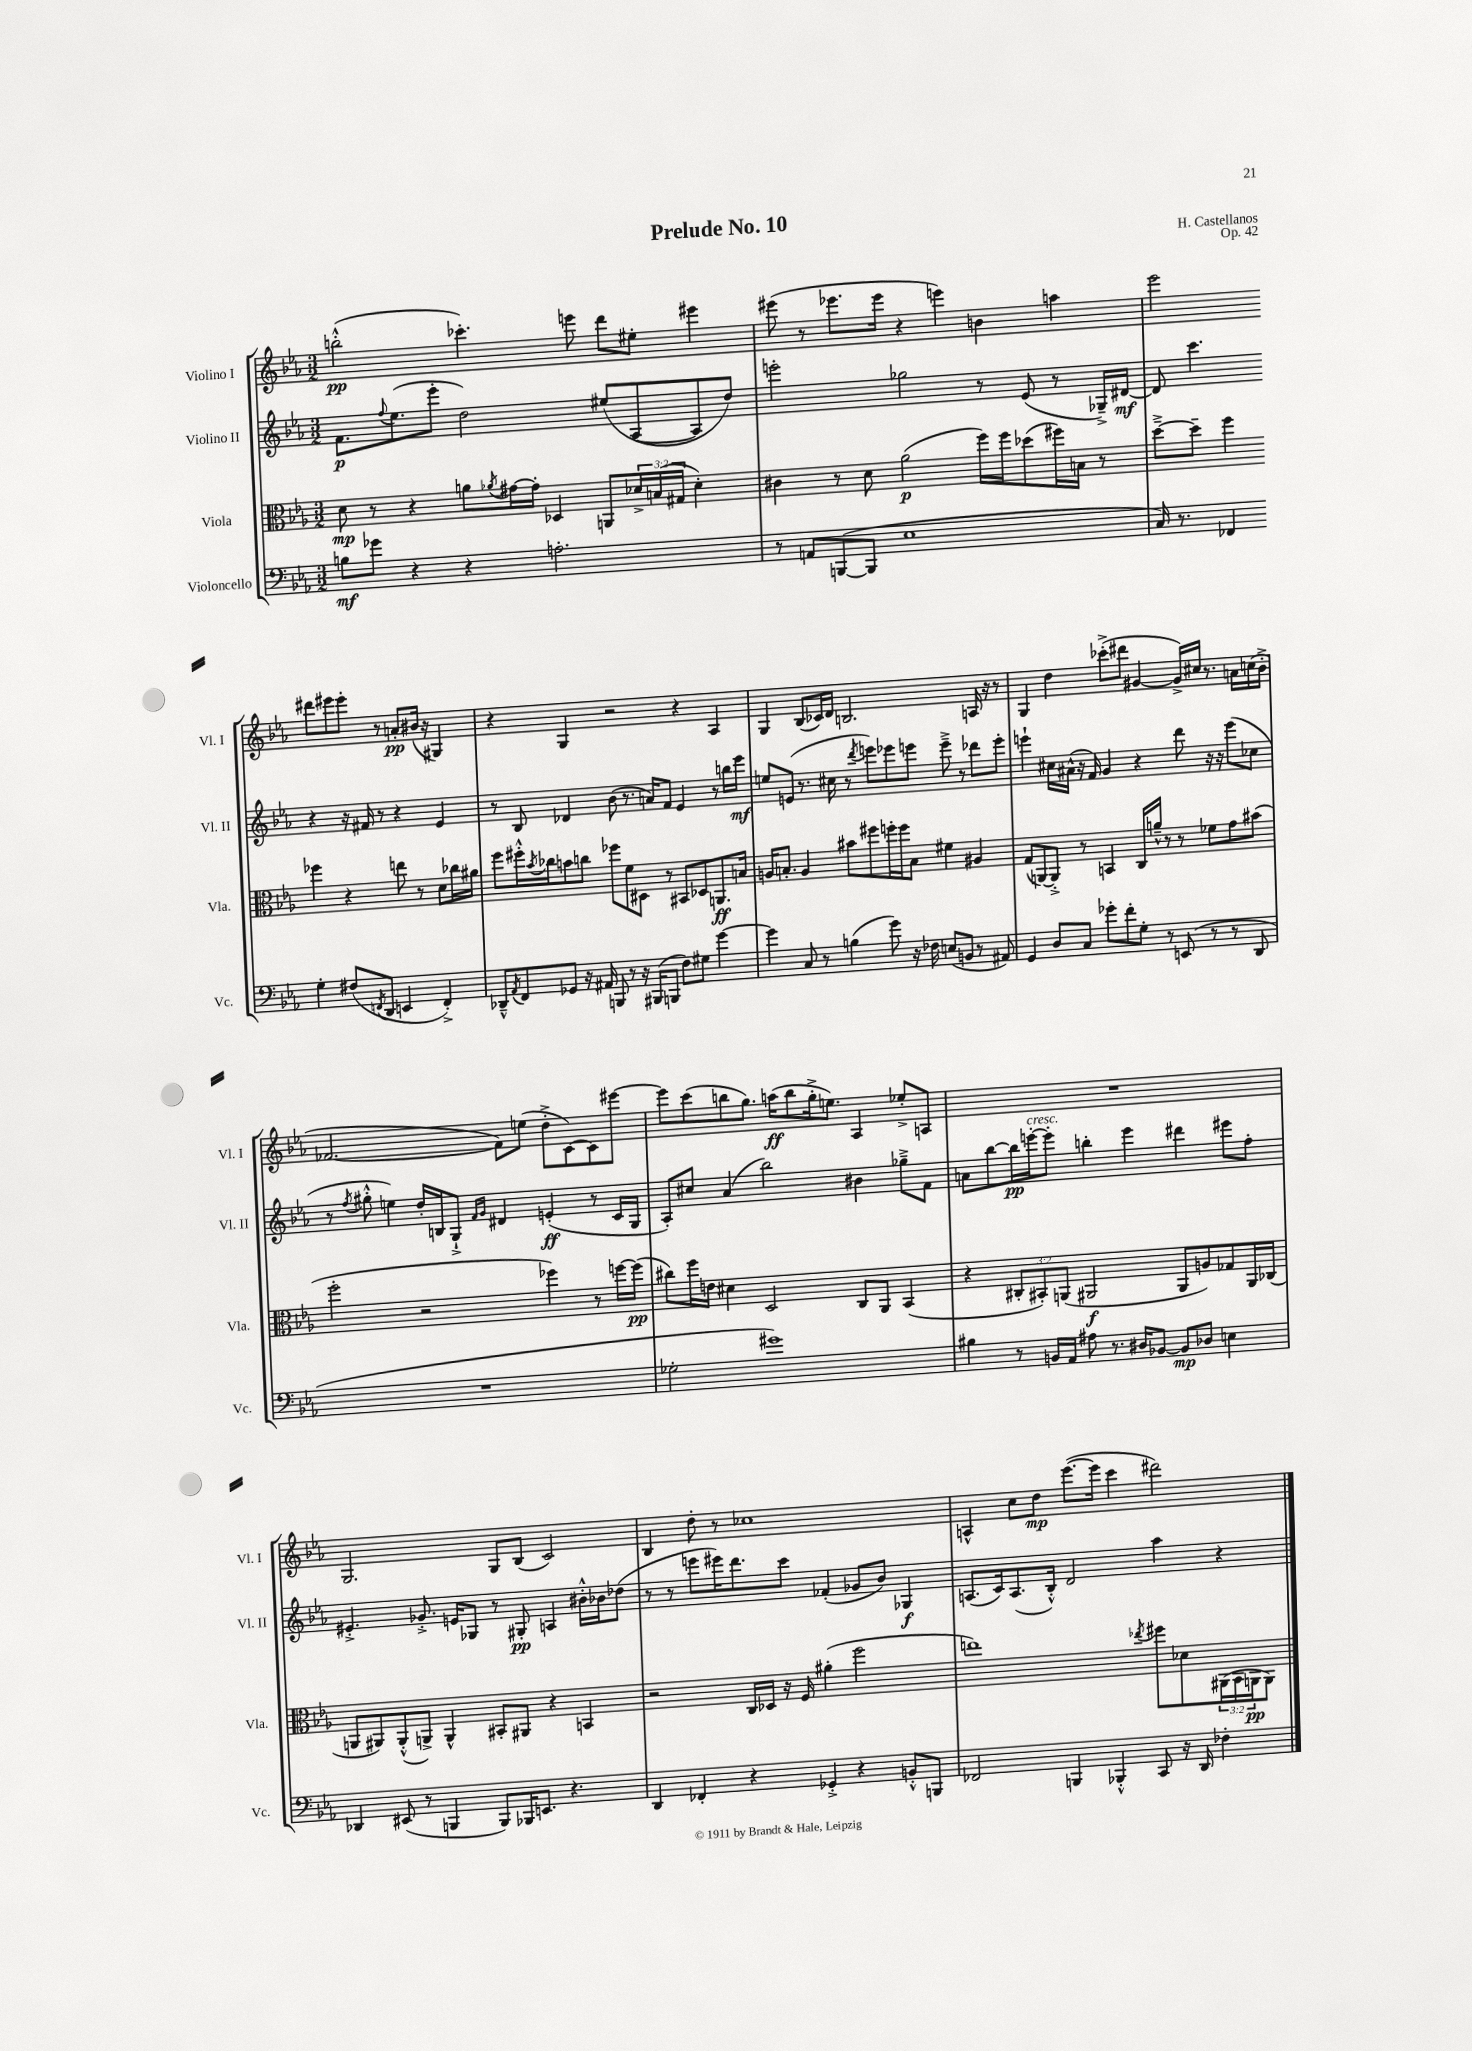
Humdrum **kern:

**kern	**dynam	**kern	**dynam	**kern	**dynam	**kern	**dynam
*part4	*part4	*part3	*part3	*part2	*part2	*part1	*part1
*staff4	*staff4	*staff3	*staff3	*staff2	*staff2	*staff1	*staff1
*I"Violoncello	*	*I"Viola	*	*I"Violino II	*	*I"Violino I	*
*I'Vc.	*	*I'Vla.	*	*I'Vl. II	*	*I'Vl. I	*
*clefF4	*	*clefC3	*	*clefG2	*	*clefG2	*
*k[b-e-a-]	*	*k[b-e-a-]	*	*k[b-e-a-]	*	*k[b-e-a-]	*
*M3/2	*	*M3/2	*	*M3/2	*	*M3/2	*
=1	=1	=1	=1	=1	=1	=1	=1
8Bn\L	mf	8d\	mp	8.f\L	p	(2bbn'^^\	pp
8g-X\J	.	8r	.	.	.	.	.
.	.	.	.	8qqff/	.	.	.
.	.	.	.	(8.ee-\	.	.	.
4r	.	4r	.	.	.	.	.
.	.	.	.	8eee-'\J	.	.	.
4r	.	8an\L	.	2dd\)	.	4.ccc-X'\)	.
.	.	8qa-X/	.	.	.	.	.
.	.	[16g#X\L	.	.	.	.	.
.	.	16g#'\JJ]	.	.	.	.	.
2.An'\	.	4D-X/	.	.	.	.	.
.	.	.	.	.	.	8eeen\	.
.	.	8AAn/L	.	(8ee#X/L	.	8ddd\L	.
.	.	24d-X^/L	.	[8A-/	.	8ee#X'\J	.
.	.	(24Bn/	.	.	.	.	.
.	.	24G#X/JJ	.	.	.	.	.
.	.	4d-'\)	.	8A-/]	.	4eee#X\	.
.	.	.	.	8dd/J)	.	.	.
=2	=2	=2	=2	=2	=2	=2	=2
8r	.	4c#X\	.	2eeen'\	.	(8eee#X\	.
8AAn/L	.	.	.	.	.	8r	.
([8BBBn/	.	8r	.	.	.	8.eee-X\L	.
8BBB/J]	.	8d\	.	.	.	.	.
.	.	.	.	.	.	16eee-\Jk	.
1E-	.	(2a-\	p	2gg-X\	.	4r	.
.	.	.	.	.	.	4eeen\)	.
.	.	16ff\LL)	.	8r	.	4bn\	.
.	.	16ff\J	.	.	.	.	.
.	.	(8dd-X\	.	(8e-/	.	.	.
.	.	16ff#X\L)	.	8r	.	4aan\	.
.	.	16Bn\JJ	.	.	.	.	.
.	.	8r	.	16G-X~^/LL)	.	.	.
.	.	.	.	[16d#X/JJ	mf	.	.
=3	=3	=3	=3	=3	=3	=3	=3
16C/)	.	[8dd~^\L	.	8d#/]	.	2eee-\	.
8.r	.	.	.	.	.	.	.
.	.	8dd~\J]	.	4.ccc\	.	.	.
4FF-X/	.	4ff\	.	.	.	.	.
4G'\	.	4ff-X\	.	4r	.	8ddd#X\L	.
.	.	.	.	.	.	8eee#X\	.
(8F#X/L	.	4r	.	16r	.	8eee#'\J	.
.	.	.	.	16f#X/	.	.	.
8qFFn/	.	.	.	.	.	.	.
8DD/J	.	.	.	8r	.	8r	.
4EEn/	.	8een\	.	4r	.	8an'/L	pp
.	.	8r	.	.	.	(16b#X/Jk	.
.	.	.	.	.	.	16r	.
4FF'^/)	.	8d\L	.	4e-/	.	4G#X/)	.
.	.	16cc-X\L	.	.	.	.	.
.	.	16a#X\JJ	.	.	.	.	.
!!LO:LB:g=z
=4	=4	=4	=4	=4	=4	=4	=4
8DD-X~^^/L	.	8ff\L	.	8r	.	4r	.
8qAA-/	.	.	.	.	.	.	.
8FF/	.	16ff#X'^^\L	.	8B-/	.	.	.
.	.	8qb-/	.	.	.	.	.
.	.	16cc-X\J	.	.	.	.	.
8GG-X/J	.	8bn\	.	4d-X/	.	4G/	.
16r	.	8ccn\J	.	.	.	.	.
16AA#X/	.	.	.	.	.	.	.
8BBBn/	.	8ff-X\L	.	(8b-\	.	2r	.
8r	.	8f\	.	8.r	.	.	.
16r	.	8D#X\J	.	.	.	.	.
(16BBB#X/KL	.	.	.	16an/KL)	.	.	.
8BBBn/J	.	8r	.	8f/J	.	.	.
8F\L)	.	8BB#X/L	.	4e-/	.	4r	.
8G#X\J	.	8D-X/	.	.	.	.	.
[4g\	.	8.AAn/	ff	8r	.	4A-/	.
.	.	.	.	16bbn\LL	.	.	.
.	.	16Bn/Jk	.	16eee-\JJ	mf	.	.
=5	=5	=5	=5	=5	=5	=5	=5
4g\]	.	16An/KL	.	8een/L	.	4G/	.
.	.	8.Bn'/J	.	.	.	.	.
.	.	.	.	(8en/J	.	.	.
8C/	.	4A/	.	8.r	.	(8B-/L	.
8r	.	.	.	.	.	16c-X/L)	.
.	.	.	.	16cc#X\	.	16d/JJ	.
(4Bn\	.	8b#X\L	.	8r	.	2.Bn/	.
.	.	.	.	8qddd/	.	.	.
.	.	8ff#X\	.	8eeen\L)	.	.	.
8g\)	.	16ffn'\L	.	8eee-X\	.	.	.
.	.	16ff\J	.	.	.	.	.
16r	.	8B\J	.	8eeen\J	.	.	.
16F-X\	.	.	.	.	.	.	.
(8En/L	.	4f#X\	.	8eee~^\	.	.	.
8BBn/J	.	.	.	8r	.	.	.
8r	.	4A#X/	.	8ddd-X\L	.	16An/	.
.	.	.	.	.	.	16r	.
8AA#X/)	.	.	.	8eee'\J	.	8r	.
=6	=6	=6	=6	=6	=6	=6	=6
4GG/	.	(8G/L	.	4eeen`\	.	4G/	.
.	.	[8AAn/)	.	.	.	.	.
8D/L	.	8AA'^/J]	.	16cc#X\LL	.	4dd\	.
.	.	.	.	(16a#X^^\JJ	.	.	.
8C/J	.	8r	.	16r	.	.	.
.	.	.	.	16f/)	.	.	.
8g-X'\L	.	4BBn/	.	4g/	.	(8ccc-X'^\L	.
8f'\	.	.	.	.	.	8ddd#X\J	.
8G'\J	.	16C/LL	.	4r	.	[4g#X/	.
.	.	16an~^^/JJ	.	.	.	.	.
8r	.	8r	.	.	.	.	.
(8EEn/	.	8r	.	8ddd\	.	16g#^/LL])	.
.	.	.	.	.	.	16cc#X/JJ	.
8r	.	8f-X\L	.	16r	.	8.r	.
.	.	.	.	16r	.	.	.
8r	.	8g\	.	(8eee\L	.	.	.
.	.	.	.	.	.	16an\LL	.
8DD/	.	(8b#X\J	.	8cc-X\J	.	(16ccn\	.
.	.	.	.	.	.	16b-'^\JJ	.
!!LO:LB:g=z
=7	=7	=7	=7	=7	=7	=7	=7
1.r	.	2ff'\	.	8r	.	[2.f-X/	.
.	.	.	.	8qff/	.	.	.
.	.	.	.	8gg#X'^^\	.	.	.
.	.	.	.	4een\)	.	.	.
.	.	2r	.	16dd'/LL	.	.	.
.	.	.	.	16Bn/J	.	.	.
.	.	.	.	8G`^/J	.	.	.
.	.	.	.	16qqf/LL	.	.	.
.	.	.	.	16qqg/JJ	.	.	.
.	.	.	.	4d#X/	.	8f-\L])	.
.	.	.	.	.	.	(8een\J	.
.	.	4ff-X\)	.	(4en'/	ff	8dd'^\L	.
.	.	.	.	.	.	[8c\)	.
.	.	8r	.	8r	.	8c\]	.
.	.	[16ffn\LL	.	16c/LL	.	[8eee#X\J	.
.	.	(16ff\JJ]	pp	16G/JJ	.	.	.
=8	=8	=8	=8	=8	=8	=8	=8
2G-X'\	.	8cc#X\L)	.	8A-'/L)	.	8eee#\L]	.
.	.	16ff\L	.	8cc#X/J	.	(8ccc\	.
.	.	16en\JJ	.	.	.	.	.
.	.	4d#X\	.	(4a-/	.	8bbn\	.
.	.	.	.	.	.	8.gg\J)	.
1g#X)	.	2D/	.	2bb-\)	.	.	.
.	.	.	.	.	.	(16aan\KL	ff
.	.	.	.	.	.	8bb\	.
.	.	.	.	.	.	16gg'^\k	.
.	.	.	.	.	.	8.een\J)	.
.	.	8C/L	.	4b#X\	.	4A-/	.
.	.	8AA-/J	.	.	.	.	.
.	.	(4BB-/	.	8gg-X~^\L	.	8ee-X'^/L	.
.	.	.	.	8f\J	.	8An/J	.
=9	=9	=9	=9	=9	=9	=9	=9
4B#X\	.	4r	.	8an\L	.	1.r	.
.	.	.	.	[8bb-\	.	.	.
8r	.	12C#X'/L	.	16bb-\L]	pp	.	.
!	!	!	!	!LO:TX:a:i:t=cresc.	!	!	!
.	.	.	.	[16eeen'\J	.	.	.
.	.	12BB#X'/)	.	.	.	.	.
16BBn/LL	.	.	.	8eee'\J]	.	.	.
.	.	(12AAn/J	.	.	.	.	.
16AA-/JJ	.	.	.	.	.	.	.
8A#X\	.	2AA#X/	f	4bbn'\	.	.	.
8.r	.	.	.	.	.	.	.
.	.	.	.	4eee\	.	.	.
16D#X/KL	.	.	.	.	.	.	.
[8BB-X/J	.	.	.	.	.	.	.
8BB-/L]	mp	8AA#/L	.	4ddd#X\	.	.	.
8D-X/J	.	8An/)	.	.	.	.	.
4En\	.	8G-X/	.	8eee#X\L	.	.	.
.	.	16AA#/L	.	8ff'\J	.	.	.
.	.	(16C-X/JJ	.	.	.	.	.
!!LO:LB:g=z
=10	=10	=10	=10	=10	=10	=10	=10
4DD-X/	.	8AAn/L	.	4.e#X'^/	.	2.G/	.
.	.	8AA#X/)	.	.	.	.	.
(8EE#X/	.	(8AA#'^^/	.	.	.	.	.
8r	.	8AAn^/J)	.	8.g-X'^/	.	.	.
4BBBn/	.	4AA^^/	.	.	.	.	.
.	.	.	.	16en/KL	.	.	.
.	.	.	.	8G-X/J	.	.	.
8BBB/L)	.	8BB#X'/L	.	8r	.	8G/L	.
16BBB-X/K	.	8AA#X/J	.	8G#X'/	pp	(8B-/J	.
8.EEn/J	.	.	.	.	.	.	.
.	.	4r	.	4An/	.	2c/)	.
4.r	.	.	.	.	.	.	.
.	.	4BBn/	.	16b#X'^^\LL	.	.	.
.	.	.	.	16b-X\J	.	.	.
.	.	.	.	(8dd-X\J	.	.	.
=11	=11	=11	=11	=11	=11	=11	=11
4DD/	.	2r	.	8r	.	4B-/	.
.	.	.	.	8r	.	.	.
4FF-X'/	.	.	.	8eeen\L	.	8dd'\	.
.	.	.	.	16eee#X\K)	.	8r	.
.	.	.	.	8.ddd\	.	.	.
4r	.	16C/LL	.	.	.	1cc-X	.
.	.	16D-X/JJ	.	.	.	.	.
.	.	16r	.	8ccc\J	.	.	.
.	.	16F/	.	.	.	.	.
4GG-X'^/	.	(4a#X'\	.	(4f-X'/	.	.	.
4r	.	2ff\	.	8g-X/L	.	.	.
.	.	.	.	8b-/J)	.	.	.
8BBn'^^/L	.	.	.	4G-X/	f	.	.
8BBBn/J	.	.	.	.	.	.	.
=12	=12	=12	=12	=12	=12	=12	=12
2FF-X/	.	1een)	.	(8.An/L	.	4An^^/	.
.	.	.	.	16c/k)	.	.	.
.	.	.	.	(8.A/	.	8cc\L	.
.	.	.	.	.	.	8dd\J	mp
.	.	.	.	16B-'^^/Jk)	.	.	.
4BBBn/	.	.	.	2d/	.	([8.eee-\L	.
.	.	.	.	.	.	16eee-\Jk]	.
4BBB-X'^^/	.	.	.	.	.	4ccc\	.
.	.	8qee-X/	.	.	.	.	.
8CC/	.	8ff#X\L	.	4aa-\	.	2ddd#X\)	.
16r	.	8d-X\	.	.	.	.	.
16DD/	.	.	.	.	.	.	.
4F-X'\	.	(24AA#X\L	.	4r	.	.	.
.	.	24BB-\	.	.	.	.	.
.	.	24AAn\J	pp	.	.	.	.
.	.	8AA\J)	.	.	.	.	.
==	==	==	==	==	==	==	==
*-	*-	*-	*-	*-	*-	*-	*-
